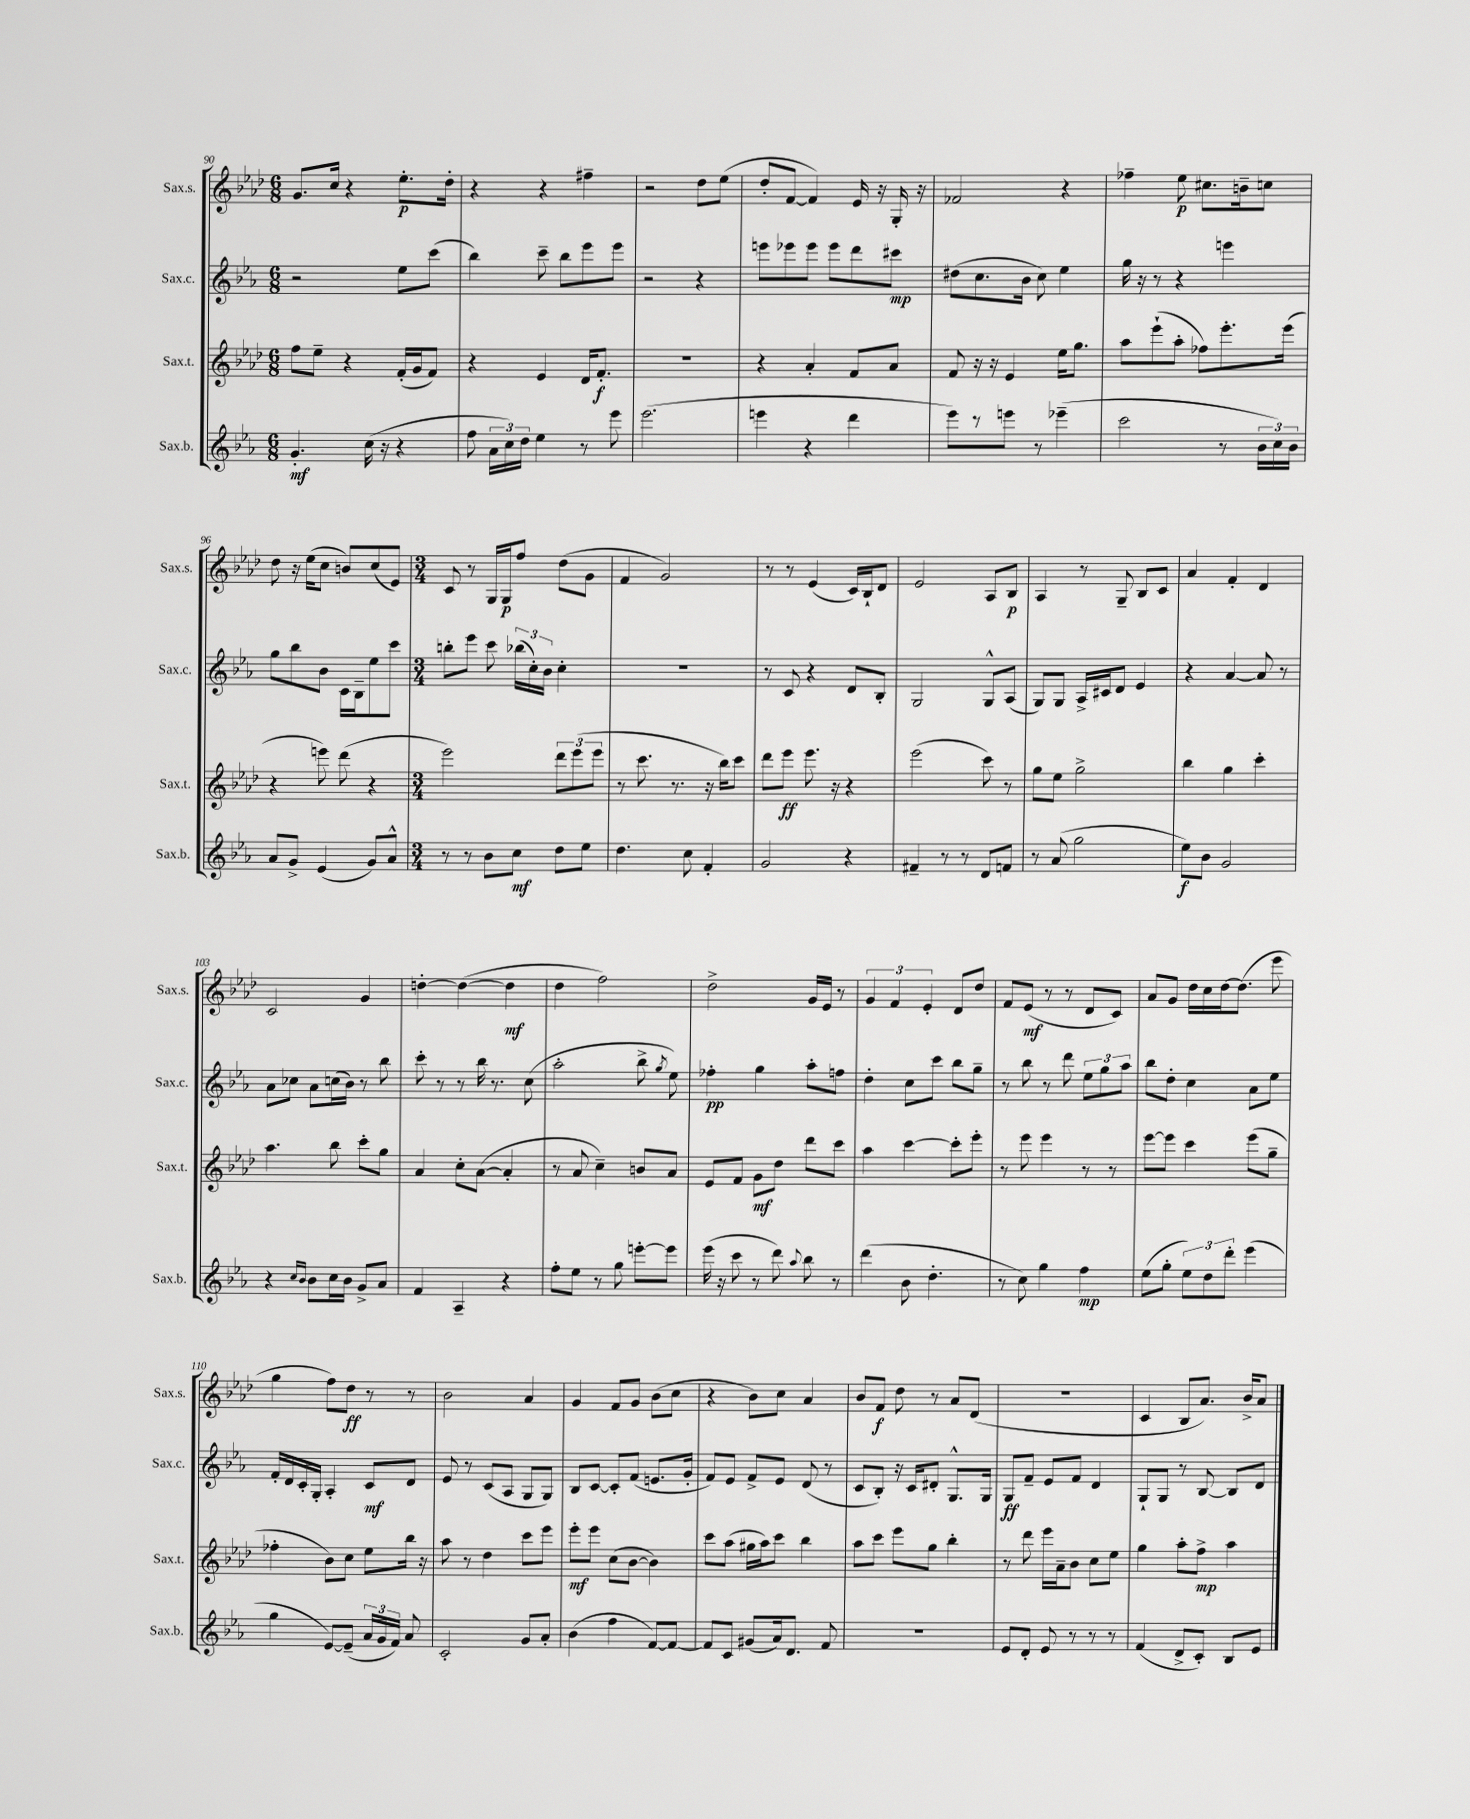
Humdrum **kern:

**kern	**dynam	**kern	**dynam	**kern	**dynam	**kern	**dynam
*part4	*part4	*part3	*part3	*part2	*part2	*part1	*part1
*staff4	*staff4	*staff3	*staff3	*staff2	*staff2	*staff1	*staff1
*I"Sax.b.	*	*I"Sax.t.	*	*I"Sax.c.	*	*I"Sax.s.	*
*I'Sax.b.	*	*I'Sax.t.	*	*I'Sax.c.	*	*I'Sax.s.	*
*clefG2	*	*clefG2	*	*clefG2	*	*clefG2	*
*k[b-e-a-]	*	*k[b-e-a-d-]	*	*k[b-e-a-]	*	*k[b-e-a-d-]	*
*M6/8	*	*M6/8	*	*M6/8	*	*M6/8	*
=90	=90	=90	=90	=90	=90	=90	=90
4.g'/	mf	8ff\L	.	2r	.	8.g/L	.
.	.	8ee-~\J	.	.	.	.	.
.	.	.	.	.	.	16cc/Jk	.
.	.	4r	.	.	.	4r	.
(16cc\	.	.	.	.	.	.	.
16r	.	.	.	.	.	.	.
4r	.	(16f'/LL	.	8ee-\L	.	8.ee-'\L	p
.	.	16g/J	.	.	.	.	.
.	.	8f/J)	.	(8ccc\J	.	.	.
.	.	.	.	.	.	16dd-'\Jk	.
=91	=91	=91	=91	=91	=91	=91	=91
8ff\	.	4r	.	4bb-\)	.	4r	.
24a-\LL	.	.	.	.	.	.	.
24cc\)	.	.	.	.	.	.	.
24dd\JJ	.	.	.	.	.	.	.
4ee-\	.	4e-/	.	8ccc~\	.	4r	.
.	.	.	.	8bb-\L	.	.	.
8r	.	16d-/KL	.	8eee-\	.	4ff#X~\	.
.	.	8.f'/J	f	.	.	.	.
8eee-\	.	.	.	8eee-\J	.	.	.
=92	=92	=92	=92	=92	=92	=92	=92
(2.eee-\	.	2.r	.	2r	.	2r	.
.	.	.	.	4r	.	8dd-\L	.
.	.	.	.	.	.	(8ee-\J	.
=93	=93	=93	=93	=93	=93	=93	=93
4eeen\	.	4r	.	8eeen\L	.	8dd-'/L	.
.	.	.	.	8eee-X\	.	[8f/J	.
4r	.	4a-'/	.	8eee-\J	.	4f/])	.
.	.	.	.	8eee-\L	.	.	.
4ddd\	.	8f/L	.	8ddd\	.	16e-/	.
.	.	.	.	.	.	16r	.
.	.	8a-/J	.	8ccc#X\J	mp	16G'/	.
.	.	.	.	.	.	16r	.
=94	=94	=94	=94	=94	=94	=94	=94
8eee-\L)	.	8f/	.	(8dd#X\L	.	2f-X/	.
8r	.	16r	.	8.cc\	.	.	.
.	.	16r	.	.	.	.	.
8eeen\J	.	4e-/	.	.	.	.	.
.	.	.	.	16b-\Jk	.	.	.
8r	.	.	.	8cc\)	.	.	.
(4eee-X~\	.	16ee-\KL	.	4ee-\	.	4r	.
.	.	8.gg\J	.	.	.	.	.
=95	=95	=95	=95	=95	=95	=95	=95
2ccc\	.	8aa-\L	.	16gg\	.	4ff-X~\	.
.	.	.	.	16r	.	.	.
.	.	(8eee-`\	.	8r	.	.	.
.	.	8aa-'\J	.	4r	.	8ee-\	p
.	.	8ff-X\L)	.	.	.	8.cc#X\L	.
8r	.	8.eee-'\	.	4eeen\	.	.	.
.	.	.	.	.	.	16bn~\k	.
24b-\LL	.	.	.	.	.	8ccn\J	.
24cc\)	.	.	.	.	.	.	.
.	.	(16eee-\Jk	.	.	.	.	.
24b-\JJ	.	.	.	.	.	.	.
!!LO:LB:g=z
=96	=96	=96	=96	=96	=96	=96	=96
8a-/L	.	4r	.	8gg\L	.	8dd-\	.
8g^/J	.	.	.	8bb-\	.	16r	.
.	.	.	.	.	.	(16ee-\KL	.
(4e-/	.	8eeen\)	.	8b-\J	.	8cc\J	.
.	.	(8ddd-\	.	16c\LL	.	8bn/L)	.
.	.	.	.	16B-~\J	.	.	.
8g/L)	.	4r	.	8ee-\	.	(8cc/	.
8a-^^/J	.	.	.	8ccc\J	.	8e-/J)	.
=97	=97	=97	=97	=97	=97	=97	=97
*M3/4	*	*M3/4	*	*M3/4	*	*M3/4	*
8r	.	2eee-\)	.	8bbn'\L	.	8c/	.
8r	.	.	.	8eee-\J	.	8r	.
8b-\L	.	.	.	8ccc\	.	16G/LL	.
.	.	.	.	.	.	16G/J	p
8cc\J	mf	.	.	(24bb-X\LL	.	8ff/J	.
.	.	.	.	24cc'\)	.	.	.
.	.	.	.	24b-\JJ	.	.	.
8dd\L	.	12ddd-\L	.	4cc'\	.	(8dd-\L	.
.	.	(12eee-\	.	.	.	.	.
8ee-\J	.	.	.	.	.	8g\J	.
.	.	12eee-\J	.	.	.	.	.
=98	=98	=98	=98	=98	=98	=98	=98
4.dd\	.	8r	.	2.r	.	4f/	.
.	.	8.ccc\	.	.	.	.	.
.	.	.	.	.	.	2g/)	.
.	.	8.r	.	.	.	.	.
8cc\	.	.	.	.	.	.	.
4f'/	.	16r	.	.	.	.	.
.	.	16bb-\KL)	.	.	.	.	.
.	.	8ccc\J	.	.	.	.	.
=99	=99	=99	=99	=99	=99	=99	=99
2g/	.	8ddd-\L	.	8r	.	8r	.
.	.	8eee-\J	ff	8c/	.	8r	.
.	.	8.eee-\	.	4r	.	(4e-/	.
.	.	16r	.	.	.	.	.
4r	.	4r	.	8d/L	.	16c/LL)	.
.	.	.	.	.	.	16B-`/J	.
.	.	.	.	8B-'/J	.	8d-/J	.
=100	=100	=100	=100	=100	=100	=100	=100
4f#X~/	.	(2eee-\	.	2G/	.	2e-/	.
8r	.	.	.	.	.	.	.
8r	.	.	.	.	.	.	.
8d/L	.	8ccc\)	.	8G^^/L	.	8A-/L	.
8fn/J	.	8r	.	(8A-/J	.	8B-/J	p
=101	=101	=101	=101	=101	=101	=101	=101
8r	.	8gg\L	.	8G/L)	.	4A-/	.
(8a-/	.	8ee-\J	.	8G/J	.	.	.
2gg\	.	2gg^\	.	16A-^/LL	.	8r	.
.	.	.	.	16c#X/J	.	.	.
.	.	.	.	8d/J	.	8G~/	.
.	.	.	.	4e-/	.	8B-/L	.
.	.	.	.	.	.	8c/J	.
=102	=102	=102	=102	=102	=102	=102	=102
8ee-\L)	f	4bb-\	.	4r	.	4a-/	.
8b-\J	.	.	.	.	.	.	.
2g/	.	4gg\	.	[4a-/	.	4f'/	.
.	.	4ccc'\	.	8a-/]	.	4d-/	.
.	.	.	.	8r	.	.	.
!!LO:LB:g=z
=103	=103	=103	=103	=103	=103	=103	=103
4r	.	4.aa-\	.	8a-\L	.	2c/	.
.	.	.	.	8cc-X\J	.	.	.
16qqcc/LL	.	.	.	.	.	.	.
16qqb-/JJ	.	.	.	.	.	.	.
8b-\L	.	.	.	8a-\L	.	.	.
16cc\L	.	8bb-\	.	(16ccn\L	.	.	.
16b-\JJ	.	.	.	16b-\JJ)	.	.	.
8g^/L	.	8ccc'\L	.	8r	.	4g/	.
8a-/J	.	8gg\J	.	8bb-\	.	.	.
=104	=104	=104	=104	=104	=104	=104	=104
4f/	.	4a-/	.	8ccc'\	.	[4ddn'\	.
.	.	.	.	8r	.	.	.
4A-~/	.	8cc'\L	.	8r	.	(4dd\_	.
.	.	([8a-\J	.	16bb-\	.	.	.
.	.	.	.	8.r	.	.	.
4r	.	4a-'/]	.	.	.	4dd\]	mf
.	.	.	.	(8cc\	.	.	.
=105	=105	=105	=105	=105	=105	=105	=105
8ff'\L	.	8r	.	2aa-'\	.	4dd-\	.
8ee-\J	.	8a-/	.	.	.	.	.
8r	.	4cc~\)	.	.	.	2ff\)	.
8gg\	.	.	.	.	.	.	.
[8eeen'\L	.	8bn/L	.	8bb-^\	.	.	.
.	.	.	.	8qgg/	.	.	.
8eee\J]	.	8a-/J	.	8ee-\)	.	.	.
=106	=106	=106	=106	=106	=106	=106	=106
(16eee-\	.	8e-/L	.	4ff-X'\	pp	2dd-^\	.
16r	.	.	.	.	.	.	.
8ccc\	.	8f/J	.	.	.	.	.
8r	.	8g\L	mf	4gg\	.	.	.
8ddd\)	.	8dd-\J	.	.	.	.	.
8qqaa-/	.	.	.	.	.	.	.
8bb-\	.	8ddd-\L	.	8aa-'\L	.	16g/LL	.
.	.	.	.	.	.	16e-/JJ	.
8r	.	8ccc\J	.	8ffn\J	.	8r	.
=107	=107	=107	=107	=107	=107	=107	=107
(4ddd\	.	4aa-\	.	4dd'\	.	6g/	.
.	.	.	.	.	.	6f/	.
8b-\	.	[4ccc\	.	8cc\L	.	.	.
.	.	.	.	.	.	6e-'/	.
4.dd'\	.	.	.	8ccc\J	.	.	.
.	.	8ccc'\L]	.	8bb-\L	.	8d-/L	.
.	.	8eee-'\J	.	8gg~\J	.	8dd-/J	.
=108	=108	=108	=108	=108	=108	=108	=108
8r	.	8r	.	8r	.	8f/L	.
8cc\)	.	8eee-\	.	8bb-\	.	(8e-/J	mf
4gg\	.	4eee-\	.	8r	.	8r	.
.	.	.	.	8ddd\	.	8r	.
4ff\	mp	8r	.	12ee-\L	.	8d-/L	.
.	.	.	.	12gg\	.	.	.
.	.	8r	.	.	.	8c/J)	.
.	.	.	.	12aa-\J	.	.	.
=109	=109	=109	=109	=109	=109	=109	=109
(8ee-\L	.	[8eee-\L	.	8bb-\L	.	8a-/L	.
8gg'\J	.	8eee-\J]	.	8dd'\J	.	8g/J	.
12ee-\L)	.	4ccc\	.	4cc\	.	16dd-\LL	.
.	.	.	.	.	.	16cc\	.
12dd\	.	.	.	.	.	.	.
.	.	.	.	.	.	[16dd-\J	.
12ddd'\J	.	.	.	.	.	.	.
.	.	.	.	.	.	(8.dd-\J]	.
(4eee-\	.	(8eee-\L	.	8a-\L	.	.	.
.	.	8gg~\J	.	8ee-\J	.	8eee-\	.
!!LO:LB:g=z
=110	=110	=110	=110	=110	=110	=110	=110
4gg\	.	4ff-X'\	.	16f'/LL	.	4gg\	.
.	.	.	.	16d/	.	.	.
.	.	.	.	16c'/	.	.	.
.	.	.	.	16G'/JJ	.	.	.
[8e-/L)	.	8b-\L)	.	4A-'/	.	8ff\L)	.
(8e-~/J]	.	8cc\J	.	.	.	8dd-\J	ff
24a-/LL	.	8ee-\L	.	8c/L	mf	8r	.
24g/	.	.	.	.	.	.	.
24f/JJ)	.	.	.	.	.	.	.
8a-/	.	16bb-\Jk	.	8d/J	.	8r	.
.	.	16r	.	.	.	.	.
=111	=111	=111	=111	=111	=111	=111	=111
2c'/	.	8aa-\	.	8e-/	.	2b-\	.
.	.	8r	.	8r	.	.	.
.	.	4dd-\	.	(8c/L	.	.	.
.	.	.	.	8A-/J	.	.	.
8g/L	.	8ccc\L	.	8G/L	.	4a-/	.
8a-'/J	.	8eee-\J	.	8G/J)	.	.	.
=112	=112	=112	=112	=112	=112	=112	=112
(4b-\	.	8eee-'\L	mf	8B-/L	.	4g/	.
.	.	8eee-\J	.	[8c/J	.	.	.
4ff\	.	(8cc\L	.	8c'/L]	.	8f/L	.
.	.	[8b-\J	.	(8f/J	.	8g/J	.
[8f/L)	.	4b-\])	.	8.en/L	.	(8b-\L	.
8f/J_	.	.	.	.	.	8cc\J	.
.	.	.	.	16g'/Jk	.	.	.
=113	=113	=113	=113	=113	=113	=113	=113
8f/L]	.	8ccc\L	.	8f/L)	.	4r	.
8c/J	.	(8aa-\J	.	8e-/J	.	.	.
(8g#X/L	.	16gg#X\LL	.	8f^/L	.	8b-\L)	.
.	.	16aa-\J)	.	.	.	.	.
16a-/k)	.	8ccc\J	.	8e-/J	.	8cc\J	.
8.d/J	.	.	.	.	.	.	.
.	.	4bb-\	.	(8d/	.	4a-/	.
8f/	.	.	.	8r	.	.	.
=114	=114	=114	=114	=114	=114	=114	=114
2.r	.	8aa-\L	.	8c/L	.	8b-/L	.
.	.	8ccc\J	.	8B-'/J)	.	8f/J	f
.	.	8eee-\L	.	16r	.	8dd-\	.
.	.	.	.	16c/KL	.	.	.
.	.	8gg\J	.	8d#X'/J	.	8r	.
.	.	4bb-'\	.	8.G^^/L	.	8a-/L	.
.	.	.	.	.	.	(8d-/J	.
.	.	.	.	16G/Jk	.	.	.
=115	=115	=115	=115	=115	=115	=115	=115
8e-/L	.	8r	.	8G/L	ff	2.r	.
8d'/J	.	8ddd-\	.	8f~/J	.	.	.
8e-/	.	16eee-\LL	.	8e-/L	.	.	.
.	.	16a-~\J	.	.	.	.	.
8r	.	8b-\J	.	8f/J	.	.	.
8r	.	8cc\L	.	4d/	.	.	.
8r	.	8ee-\J	.	.	.	.	.
=116	=116	=116	=116	=116	=116	=116	=116
(4f/	.	4gg\	.	8G`/L	.	4c/	.
.	.	.	.	8G/J	.	.	.
8d^/L	.	8aa-'\L	.	8r	.	8B-/L	.
8c'/J)	.	8ff^\J	mp	[8B-/	.	8.a-/J)	.
8B-/L	.	4aa-\	.	8B-/L]	.	.	.
.	.	.	.	.	.	16b-^/KL	.
8e-/J	.	.	.	8d/J	.	8a-/J	.
==	==	==	==	==	==	==	==
*-	*-	*-	*-	*-	*-	*-	*-
